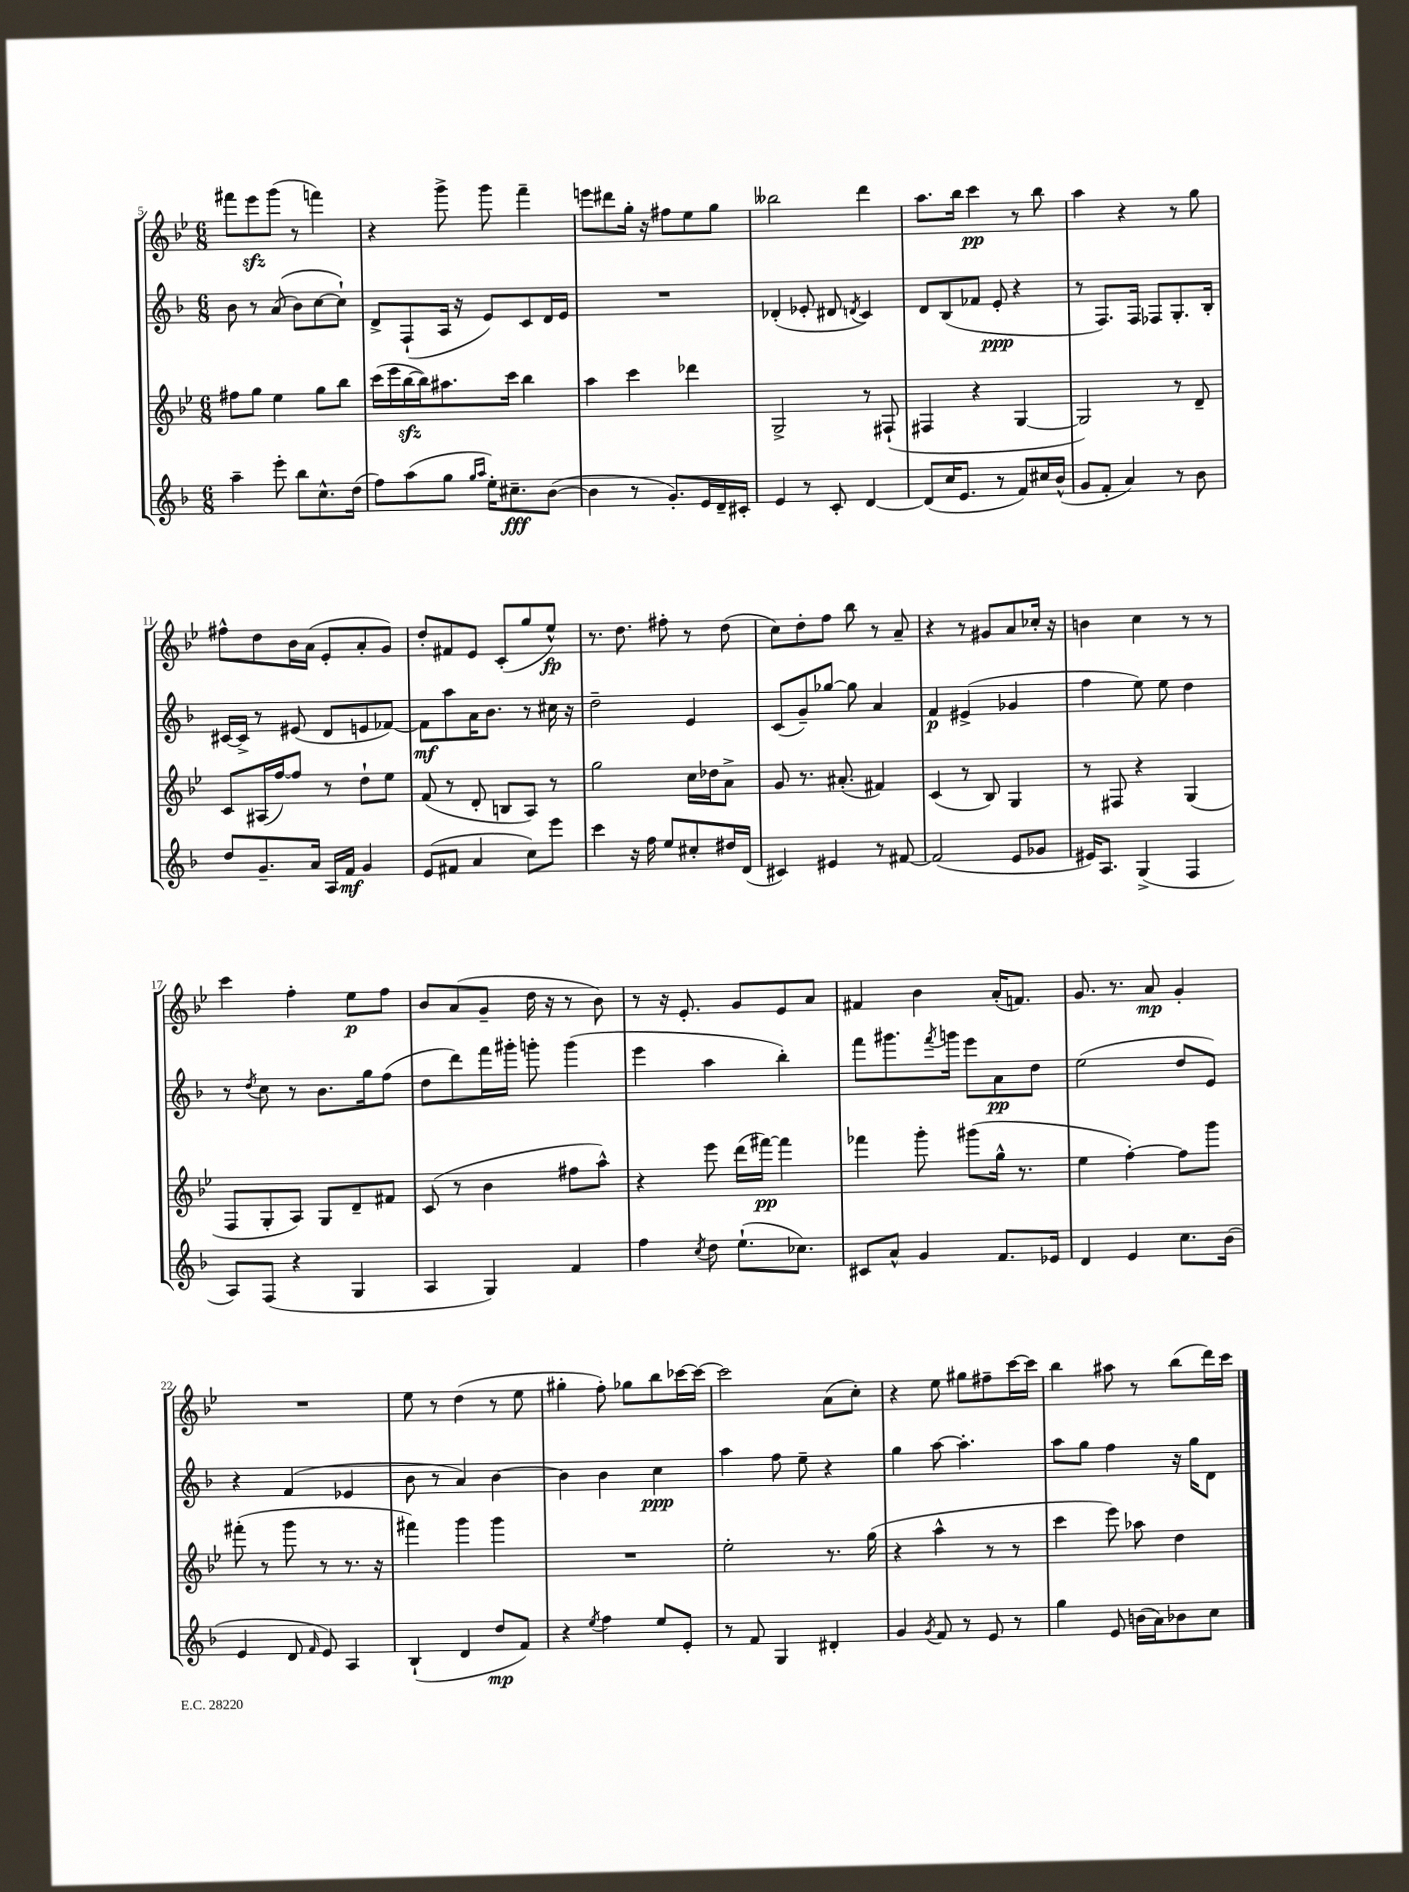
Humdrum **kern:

**kern	**kern	**kern	**kern
*staff4	*staff3	*staff2	*staff1
*clefG2	*clefG2	*clefG2	*clefG2
*k[b-]	*k[b-e-]	*k[b-]	*k[b-e-]
*M6/8	*M6/8	*M6/8	*M6/8
4aa~\	8ff#\L	8b-\	8fff#\L
.	8gg\J	8r	8eee-\
8eee'\	4ee-\	&((8a/	(8ggg\J
8bb-\L	.	8b-\L)	8r
8.cc^^\	8gg\L	[8cc\	4fff\)
.	8bb-\J	8cc`\]J&)	.
(16dd\Jk	.	.	.
=	=	=	=
8ff\L)	(16ccc\LL	8d^/L	4r
.	16eee-\	.	.
(8aa\	[16bb-\	(8F`/	.
.	16bb-\]J)	.	.
8gg\J	8.aa#\	16A/Jk	8ggg^\
.	.	16r	.
16qqgg/LL	.	.	.
16qqaa/JJ	.	.	.
16ee'\LK)	.	8e/L)	8ggg\
8.cc#~\	16ccc\Jk	.	.
.	4bb-\	8c/	4fff~\
([8b-\J	.	16d/L	.
.	.	16e/JJ	.
=	=	=	=
4b-\]	4aa\	2.r	8eee\L
.	.	.	8ddd#\
8r	4ccc\	.	16gg'\Jk
.	.	.	16r
8.g'/L)	.	.	8ff#\L
.	4ddd-\	.	8ee-\
16e/L	.	.	.
16d~/	.	.	8gg\J
16c#'/JJ	.	.	.
=	=	=	=
4e/	2G^/	(4d-'/	2bb--\
8r	.	8e-'/	.
8c'/	.	8d#/	.
.	.	8qd/	.
[4d/	8r	4c/)	4ddd\
.	(8F#`/	.	.
=	=	=	=
(8d/]L	4F#/	8d/L	8.aa\L
16cc/K	.	(8B-/	.
8.e/J	.	.	16bb-\Jk
.	4r	8f-/J	4ccc\
8r	.	8e'/	.
8f/L)	[4G/	4r	8r
16cc#/L	.	.	8bb-\
(16b-^^/JJ	.	.	.
=	=	=	=
8g/L	2G/])	8r	4aa\
8f'/J	.	8.F/L)	.
4a/)	.	.	4r
.	.	16F/Jk	.
.	.	8F-/L	.
8r	8r	8.G'/	8r
8b-\	8d~/	.	8gg\
.	.	16B-'/Jk	.
=	=	=	=
8dd/L	8c/L	[16c#/LL	8ff#^^\L
.	.	16c#^/]JJ	.
8.g~/	(16A#/L	8r	8dd\
.	[16ff/J)	.	.
.	8ff/]J	(8e#/	16b-\L
16a/Jk	.	.	(16a\JJ
16A/LL	8r	8d/L	8e-'/L
16f/JJ	.	.	.
4g/	8dd`\L	8e/	8a'/
.	8ee-\J	[8f-/J)	8g/J)
=	=	=	=
(8e/L	(8f/	8f-\]L	8dd'/L
8f#/J	8r	8aa\	8f#/
4a/	8d'/	16a\K	8e-/J
.	.	8.b-\J	.
.	8B/L	.	(8c'/L
8cc\L)	8A/J)	8r	8gg/
8eee\J	8r	16cc#\	8ee-^^/J)
.	.	16r	.
=	=	=	=
4ccc\	2gg\	2dd~\	8.r
.	.	.	8.dd\
16r	.	.	.
16ff\	.	.	.
8ee/L	.	.	8ff#'\
8cc#'/	16cc\LL	4e/	8r
.	16dd-\J	.	.
16dd#/L	8a^\J	.	(8dd\
(16d/JJ	.	.	.
=	=	=	=
4c#/)	8g/	(8c/L	8cc\L)
.	8.r	8g~/)	8dd'\
4e#/	.	[8gg-/J	8ff\J
.	(8.a#'/	.	.
.	.	8gg-\]	8bb-\
8r	4f#/)	4a/	8r
[8f#/	.	.	8a~/
=	=	=	=
(2f#/]	(4c/	4f/	4r
.	8r	(4e#^/	8r
.	8B-/)	.	8g#/L
8e/L	4G/	4g-/	8a/
8g-/J	.	.	16cc-'/Jk
.	.	.	16r
=	=	=	=
16e#/LK)	8r	4ff\	4b\
8.A/J	.	.	.
.	8F#/	.	.
(4G^/	4r	8ee\)	4cc\
.	.	8ee\	.
4F/	(4G/	4dd\	8r
.	.	.	8r
=	=	=	=
8A/L)	8F/L	8r	4ccc\
.	.	8qdd/	.
(8F/J	8G'/	8cc\	.
4r	8A/J)	8r	4ff'\
.	8G/L	8.b-\L	.
4G/	8d~/	.	8ee-\L
.	.	16gg\k	.
.	8f#/J	(8ff\J	8ff\J
=	=	=	=
4A/	(8c/	8dd\L	8b-/L
.	8r	8ddd\)	(8a/
4G/)	4b-\	16fff\L	8g~/J
.	.	16ggg#'\JJ	.
.	.	8ggg'\	16dd\
.	.	.	16r
4f/	8ff#\L	(4ggg\	8r
.	8aa^^\J)	.	8b-\)
=	=	=	=
4ff\	4r	4eee\	8r
.	.	.	16r
.	.	.	8.e-'/
8qcc/	.	.	.
8dd\	8eee-\	4aa\	.
(8.ee`\L	(16ddd\LL	.	8g/L
.	[16fff#\JJ)	.	.
.	4fff#\]	4bb-'\)	8e-/
8.cc-\J)	.	.	.
.	.	.	8a/J
=	=	=	=
8c#/L	4fff-\	8fff\L	4f#/
8a^^/J	.	8.ggg#\	.
4g/	8ggg'\	.	4b-\
.	.	8qfff/	.
.	.	16ggg\Jk	.
.	(8ggg#\L	8eee\L	.
8.f/L	16gg^^\Jk	8a\	(16a'/LK
.	8.r	.	8.f/J)
.	.	8dd\J	.
16e-/Jk	.	.	.
=	=	=	=
4d/	4ee-\	(2ee\	8.g/
.	.	.	8.r
4e/	[4ff'\)	.	.
.	.	.	8a/
8.cc\L	8ff\]L	8dd/L	4g'/
.	8ggg\J	8e/J)	.
(16b-\Jk	.	.	.
=	=	=	=
4e/	(8fff#'\	4r	2.r
.	8r	.	.
8d/	8ggg\	(4f/	.
16qqf/	.	.	.
8e/)	8r	.	.
4A/	8.r	4e-/	.
.	16r	.	.
=	=	=	=
(4B-`/	4fff#\)	8b-\	8ee-\
.	.	8r	8r
4d/	4ggg\	4a/)	(4dd\
8dd/L	4ggg\	[4b-\	8r
8f/J)	.	.	8ee-\
=	=	=	=
4r	2.r	4b-\]	4gg#'\
8qee/	.	.	.
4ff\	.	4b-\	8ff'\)
.	.	.	8gg-\L
8ee/L	.	4cc\	8bb-\
8e'/J	.	.	[16ccc-\L
.	.	.	16ccc-\_JJ
=	=	=	=
8r	2ee-'\	4aa\	2ccc-\]
8f/	.	.	.
4G/	.	8ff\	.
.	.	8ee~\	.
4d#'/	8.r	4r	(8a\L
.	.	.	8cc'\J)
.	(16gg\	.	.
=	=	=	=
4g/	4r	4gg\	4r
8qg/	.	.	.
8f/	4aa^^\	[8aa\	8ee-\
8r	.	4.aa'\]	8gg#\L
8e/	8r	.	8ff#~\
8r	8r	.	[16ccc\L
.	.	.	16ccc\]JJ
=	=	=	=
4gg\	4ccc\	8aa\L	4bb-\
.	.	8gg\J	.
8e/	8eee-\)	4ff\	8aa#\
(16b\LL	8aa-\	.	8r
16a\J)	.	.	.
8b-\	4dd\	16r	(8bb-\L
.	.	16gg\LK	.
8cc\J	.	8d\J	16ddd\L)
.	.	.	16ccc\JJ
==	==	==	==
*-	*-	*-	*-
